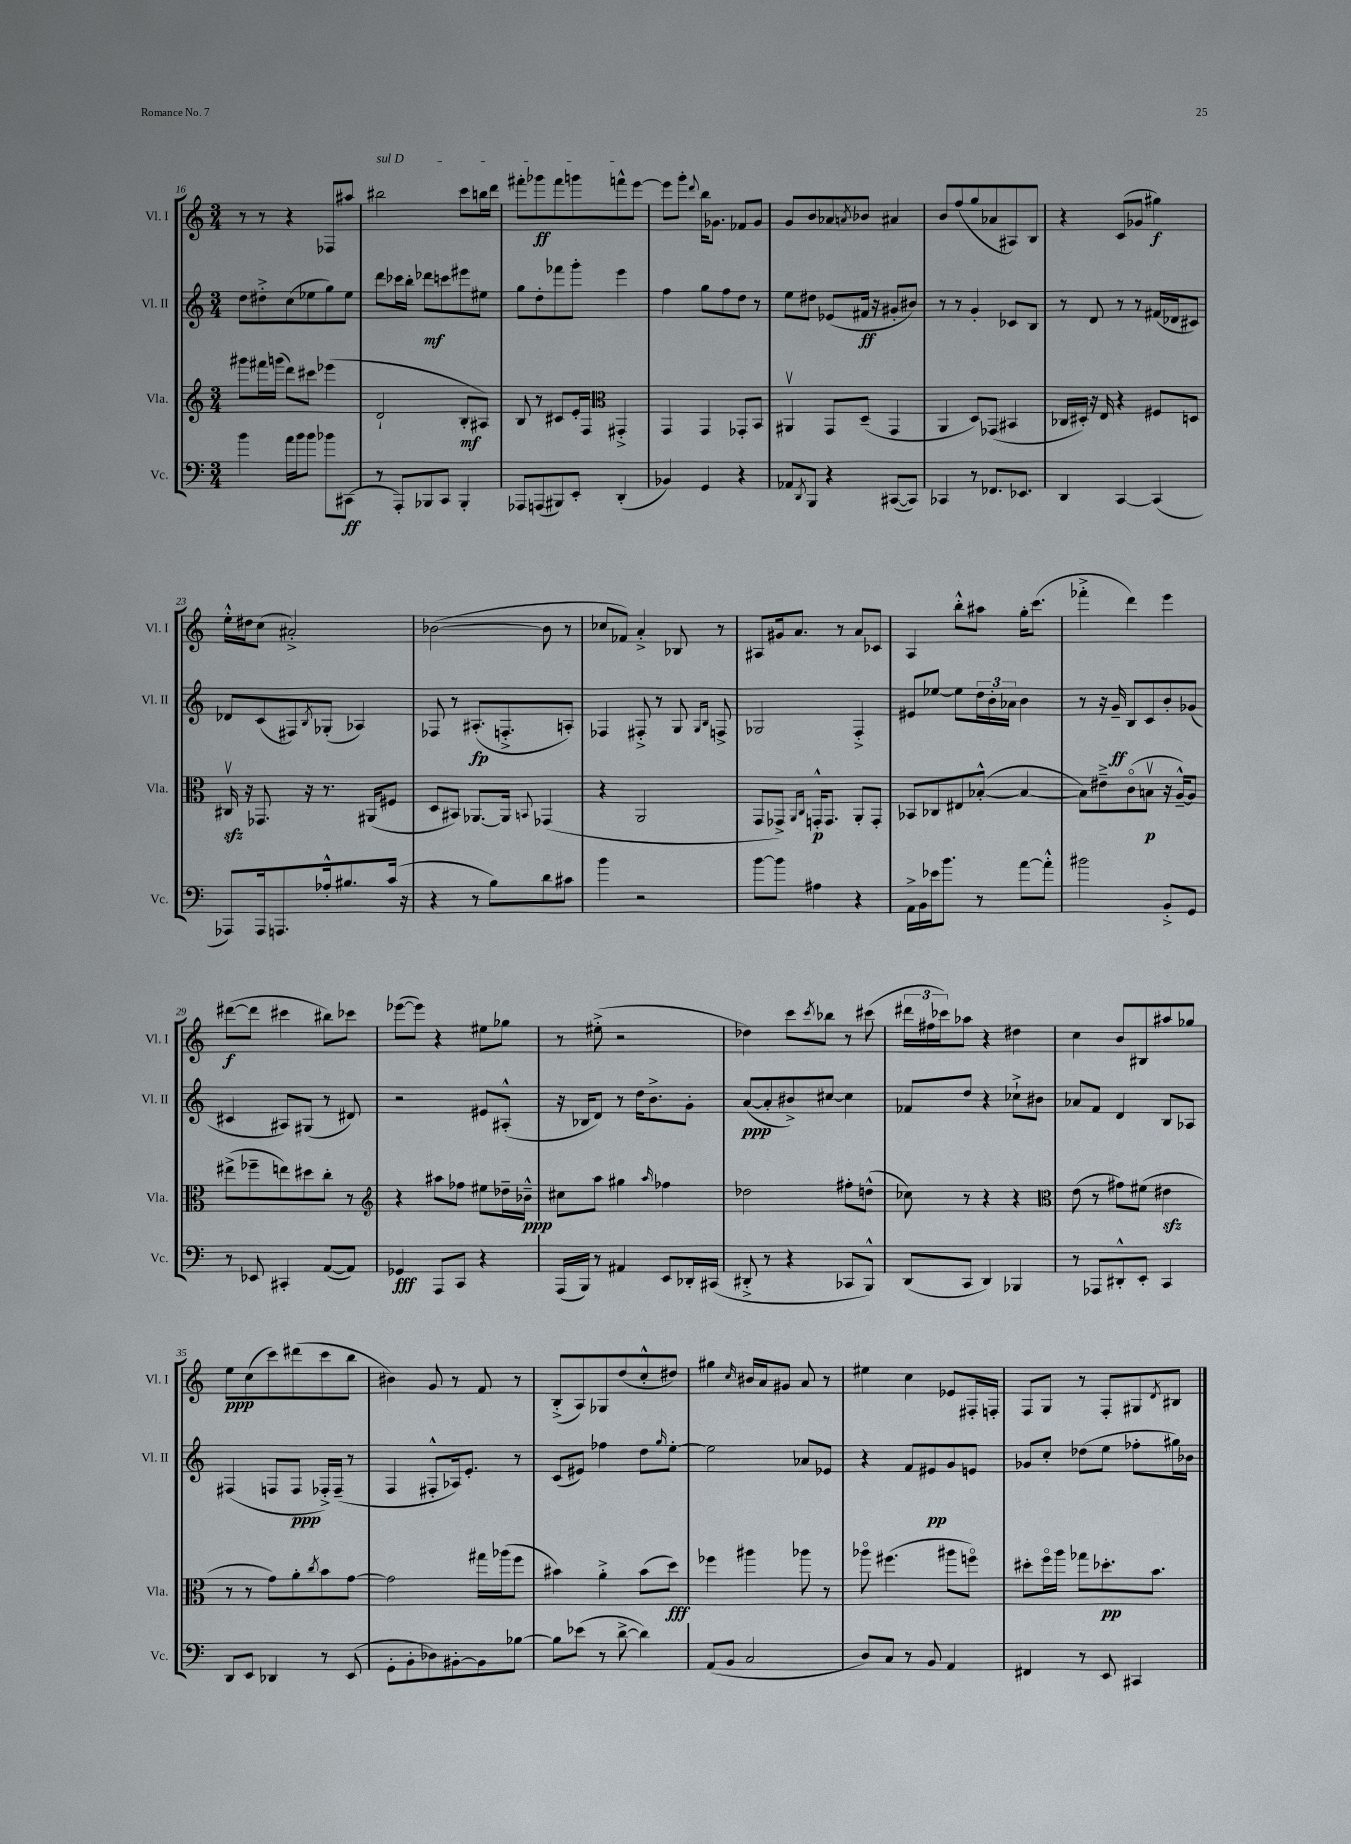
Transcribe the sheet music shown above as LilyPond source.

<<
\new StaffGroup <<
\new Staff = "s0" \with { instrumentName = "Vl. I" shortInstrumentName = "Vl. I" } {
    \clef treble \key c \major \numericTimeSignature \time 3/4
    r8 r8 r4 fes8 ais''8 |
    \once \override TextSpanner.bound-details.left.text = \markup { \italic "sul D" } bis''2\startTextSpan c'''8 b''16 d'''16 |
    fis'''8-. ges'''8\ff fis'''8 g'''8 f'''8-^ e'''8~\stopTextSpan |
    e'''8 g'''8-. \appoggiatura { d'''8 } b''16 ges'8. fes'8 ges'8 |
    g'8 b'8 aes'8 \acciaccatura { a'8 } bes'8 ais'4 |
    b'8 f''8( g''8 aes'8 ais8) b8 |
    r4 c'8( ges'8 gis''4\f) |
    e''16-.-^ dis''16 c''8( ais'2-.->) |
    bes'2~( bes'8 r8 |
    ces''8 fes'8) a'4-.-> bes8 r8 |
    ais8 gis'16 a'8. r8 a'8 ces'8 |
    a4 b''8-.-^ ais''8 g''16-. c'''8.( |
    fes'''4-.-> d'''4) e'''4 |
    dis'''8~\f( dis'''8 cis'''4 bis''8) ces'''8 |
    ees'''8~( ees'''8) r4 eis''8 ges''8 |
    r8 eis''8-.->( r2 |
    des''4) c'''8 \acciaccatura { c'''8 } bes''8 r8 cis'''8( |
    \tuplet 3/2 { dis'''16 fis''16 ces'''16) } aes''8 r4 dis''4 |
    c''4 b'8 bis8 ais''8 ges''8 |
    e''8\ppp c''8( c'''8) dis'''8( c'''8 b''8 |
    bis'4) g'8 r8 f'8 r8 |
    b8-.->( a8) ges8 d''8( c''8-.-^ dis''8) |
    gis''4 \grace { c''16 } bis'16 a'16 gis'8 a'8 r8 |
    eis''4 c''4 ees'8 fis16-. f16-. |
    f8 g8 r8 f8-. gis8 \acciaccatura { d'8 } bis8 \bar "|." |
}
\new Staff = "s1" \with { instrumentName = "Vl. II" shortInstrumentName = "Vl. II" } {
    \clef treble \key c \major \numericTimeSignature \time 3/4
    d''8 dis''8-.-> c''8( ees''8 g''8) ees''8 |
    d'''8 ces'''16 b''16-. des'''8\mf c'''8 eis'''8 eis''8 |
    g''8 d''8-. fes'''8 g'''8-. e'''4 |
    f''4 g''8 f''8 d''8 r8 |
    e''8 dis''8 ees'8( fis'16\ff r16 gis'8-. bis'8) |
    r8 r8 g'4-. ces'8 b8 |
    r8 d'8 r8 r8 fis'16( des'16 cis'8) |
    des'8 c'8( fis8) \acciaccatura { b8 } ges8-.( aes4) |
    fes8 r8 ais8.-.\fp( f8.-.-> a8-.) |
    fes4 fis8-.-> r8 g8 \grace { g16 b16 } f8-> |
    ges2 f4-.-> |
    eis'8 ees''8~ ees''8 \tuplet 3/2 { d''16 b'16-. aes'16 } b'4 |
    r8 r16 g'16--\ff b8 c'8 b'8-. ges'8( |
    cis'4 ais8) gis8( r8 dis'8) |
    r2 eis'8 ais8-.-^( |
    r16 bes16 d'8) r8 d''16 b'8.-> g'8-. |
    a'8~\ppp( a'8-. bis'8->) cis''8~ cis''4 |
    fes'8 d''8 r4 ces''8-!-> bis'8 |
    aes'8 f'8 d'4 b8 aes8 |
    fis4( f8 f8\ppp fes16-.->) fes16--( r8 |
    f4 fis8-.-^ aes16) e'8.-. r8 |
    c'8( eis'8) fes''4 d''8 \grace { g''16 } e''8~-. |
    e''2 aes'8 ees'8 |
    r4 f'8 eis'8\pp g'8 e'8 |
    ges'8 c''8-. des''8( e''8 fes''8-. gis''16) bes'16 \bar "|." |
}
\new Staff = "s2" \with { instrumentName = "Vla." shortInstrumentName = "Vla." } {
    \clef treble \key c \major \numericTimeSignature \time 3/4
    gis'''8 fis'''16 g'''16( d'''8) cis'''8 ees'''4( |
    d'2-! b8-.\mf ais8) |
    b8 r8 cis'8 e'16-. f16 \clef alto gis,4-.-> |
    g,4 g,4 ges,8-. b,8 |
    ais,4\upbow g,8 d8--( g,4 |
    a,4 d8) ges,8( bis,4 |
    ces16 dis16-.) r16 e16 r4 fis8 d8 |
    cis16\upbow\sfz r16 ges,8. r16 r8. ais,16( fis8 |
    d8 bis,8) aes,8.~ aes,16 \appoggiatura { b,8 } ges,4( |
    r4 a,2 |
    g,8 ges,8->) \grace { a,16 c16 } g,16-.-^\p g,8. a,8-. g,8-. |
    bes,8 ces8 eis8 bes8~-.-^( bes4~ |
    bes8) eis'8---> c'8\flageolet( b8\upbow\p r16 a16~---^) a8 |
    eis''8->( fes''8-- e''8) dis''8 c''8-. r8 |
    \clef treble r4 ais''8 fes''8 eis''8 des''16-- bes'16---^\ppp |
    cis''8 a''8 gis''4 \grace { a''16 } fes''4 |
    des''2 fis''8-. d''8-^( |
    ces''8) r8 r4 r4 |
    \clef alto e'8( r8 gis'8) fis'8( eis'4\sfz |
    r8 r8 g'8) a'8-. \acciaccatura { c''8 } b'8 g'8~ |
    g'2 gis''16 aes''16( f''8 |
    bis'4) a'4-.-> bis'8( d''8\fff) |
    fes''4 ais''4 aes''8 r8 |
    aes''8\flageolet fis''4.( ais''8 f''8\flageolet) |
    dis''8-. f''16\flageolet a''16 ges''8 des''8.-.\pp b'8. \bar "|." |
}
\new Staff = "s3" \with { instrumentName = "Vc." shortInstrumentName = "Vc." } {
    \clef bass \key c \major \numericTimeSignature \time 3/4
    b'4 a'16 b'16 b'8 bes'8 cis,8\ff( |
    r8 a,,8-.) bes,,8 c,8 bes,,4-. |
    aes,,8 a,,8( bis,,8) e,8-. d,4-.( |
    bes,4) g,4 r4 |
    aes,8 \acciaccatura { d,8 } b,,8 r4 cis,8~( cis,8) |
    ces,4 r8 fes,8. ees,8. |
    d,4 c,4~ c,4( |
    aes,,8) aes,,16 a,,8. aes16-.-^ bis8. c'16( r16 |
    r4 r8 b8) d'8 cis'8 |
    b'4 r2 |
    b'8~ b'8 ais4 r4 |
    a,16-> b,16 ees'16 b'8. r8 a'8~ a'8-.-^ |
    bis'2 b,8-.-> g,8 |
    r8 ees,8 cis,4-. a,8~( a,8) |
    ges,4\fff a,,8 c,8 r4 |
    a,,16( b,,16) r8 ais,4 e,8 des,16-. cis,16( |
    dis,8-.-> r8 r4 ces,8 b,,8-^) |
    d,8( c,8 d,4) bes,,4 |
    r8 aes,,8 dis,8-.-^ e,8-. c,4 |
    d,8 e,8 des,4 r8 e,8( |
    g,8-. b,8-. des8) bis,8~-. bis,8 bes8~ |
    bes8 ees'8( r8 d'8~-> d'4) |
    a,8( b,8 c2 |
    d8) c8 r8 b,8 a,4 |
    fis,4 r8 e,8 cis,4 \bar "|." |
}
>>
>>
\layout { \context { \Score currentBarNumber = #16 } }
